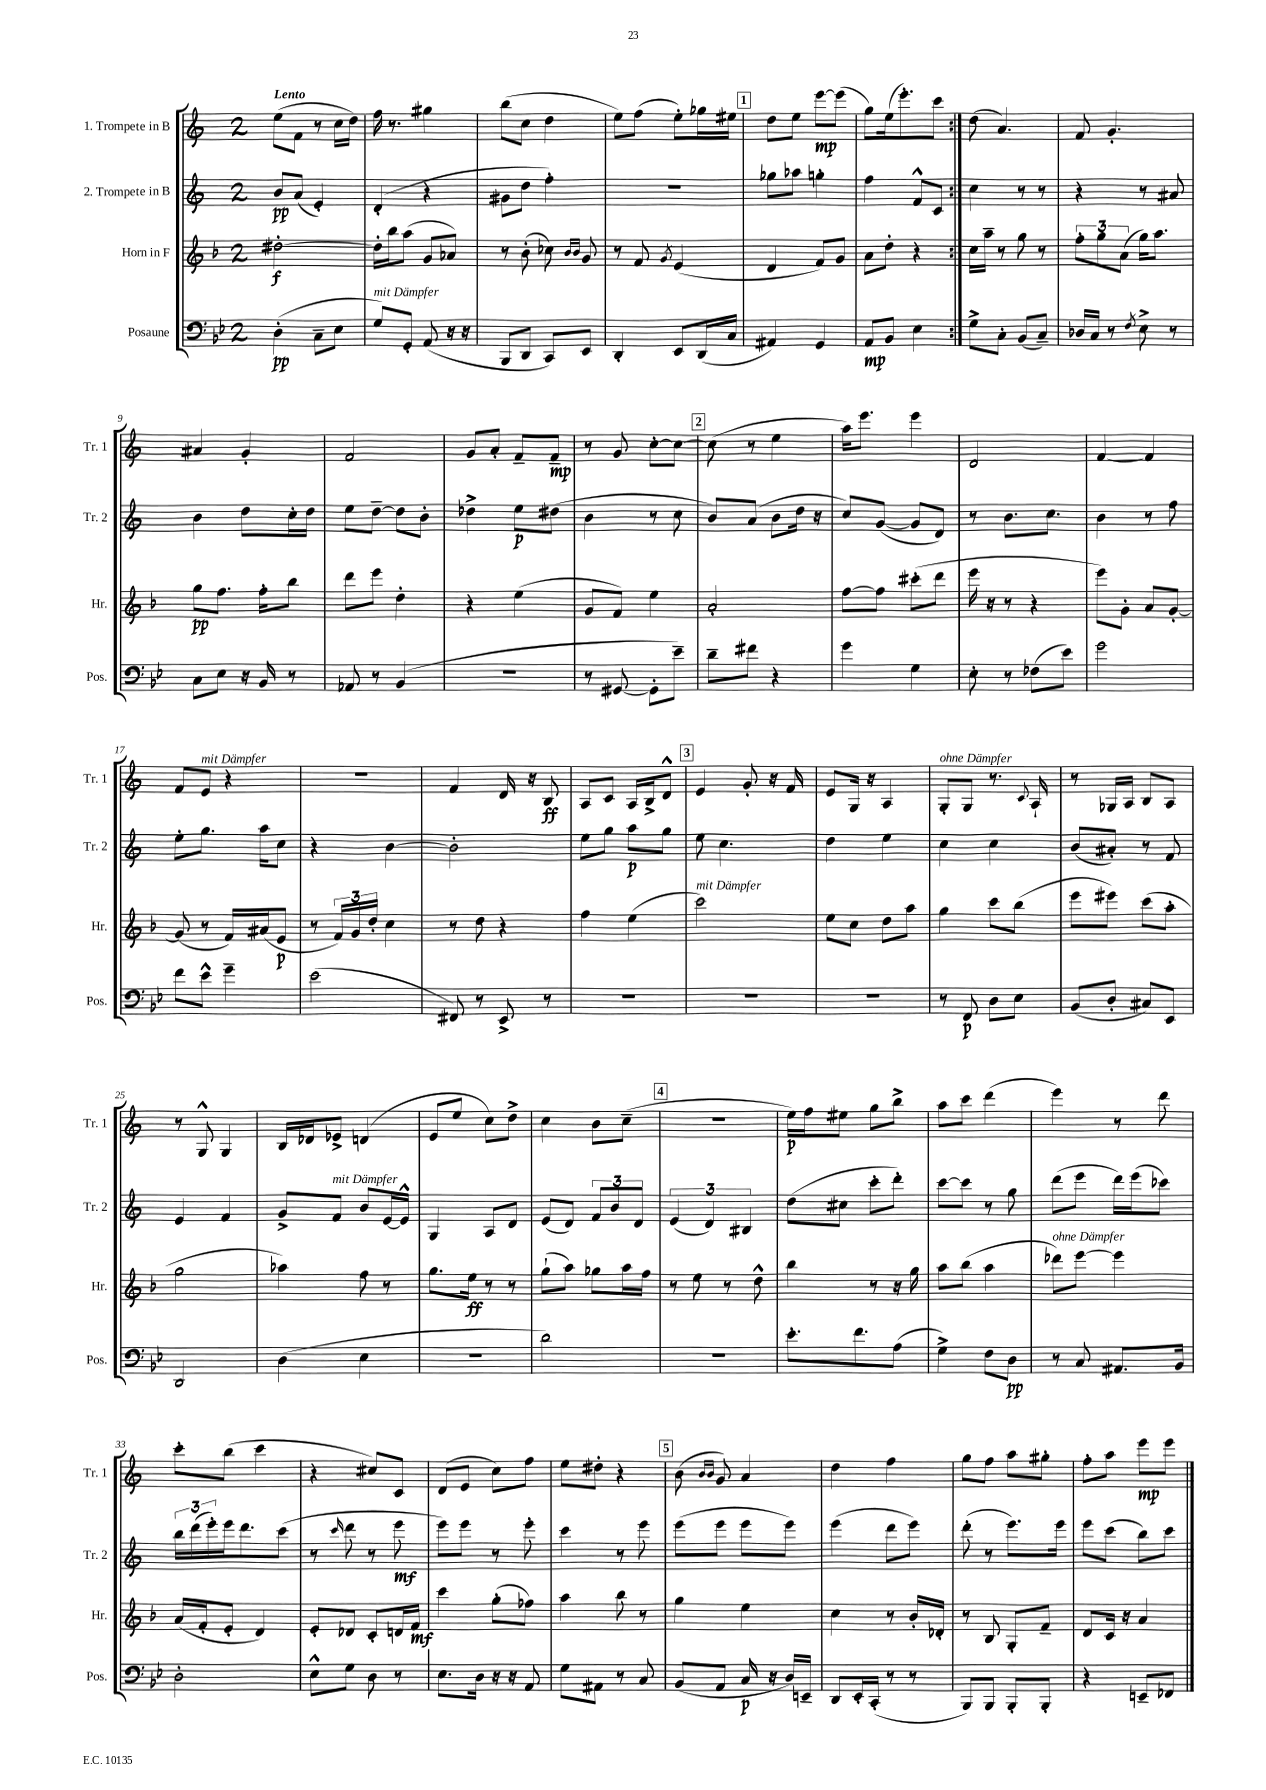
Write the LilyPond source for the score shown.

<<
\new StaffGroup <<
\new Staff = "s0" \with { instrumentName = "1. Trompete in B" shortInstrumentName = "Tr. 1" } {
    \clef treble \key c \major \once \override Staff.TimeSignature.style = #'single-digit \time 2/4 \tempo "Lento"
    \repeat volta 2 { e''8( f'8 r8 c''16 d''16) |
    f''16 r8. gis''4 |
    b''8( c''8 d''4 |
    e''8) f''8( e''8-.) ges''16 eis''16 |
    \mark \markup { \box "1" } d''8 e''8 e'''8~\mp e'''8( |
    g''8) e''16( e'''8.-.) c'''8 | }
    d''8( a'4.) |
    f'8 g'4.-. |
    ais'4 g'4-. |
    f'2 |
    g'8 a'8-. f'8-- f'8--\mp |
    r8 g'8 c''8~-. c''8~ |
    \mark \markup { \box "2" } c''8( r8 e''4 |
    a''16) e'''8. e'''4 |
    d'2 |
    f'4~ f'4 |
    f'8 e'8^\markup { \italic "mit Dämpfer" } r4 |
    r2 |
    f'4 d'16 r16 b8\ff |
    a8 c'8 a16 b16-> d'8-^ |
    \mark \markup { \box "3" } e'4 g'8-. r16 f'16 |
    e'8 g16 r16 a4 |
    g8-.^\markup { \italic "ohne Dämpfer" } g8 r8. \appoggiatura { c'8 } a16-! |
    r8 ges16 a16 b8 a8 |
    r8 g8-^ g4 |
    b16 des'16 ees'8-> d'4( |
    e'8 e''8 c''8) d''8-> |
    c''4 b'8 c''8--( |
    \mark \markup { \box "4" } r2 |
    e''16\p) f''16 eis''8 g''8 b''8-> |
    a''8 c'''8 d'''4( |
    e'''4) r8 d'''8 |
    c'''8-. b''8( c'''4 |
    r4 cis''8) c'8 |
    d'8( e'8 c''8) f''8 |
    e''8 dis''8-. r4 |
    \mark \markup { \box "5" } b'8( \grace { b'16 b'16 } g'8) a'4 |
    d''4 f''4 |
    g''8 f''8 a''8 gis''8-. |
    f''8-. a''8 e'''8\mp e'''8 \bar "|." |
}
\new Staff = "s1" \with { instrumentName = "2. Trompete in B" shortInstrumentName = "Tr. 2" } {
    \clef treble \key c \major \once \override Staff.TimeSignature.style = #'single-digit \time 2/4
    \repeat volta 2 { b'8\pp a'8( e'4-.) |
    d'4-.( r4 |
    gis'8 d''8 f''4-.) |
    r2 |
    \mark \markup { \box "1" } ges''8 aes''8 g''4-. |
    f''4 f'8-^ c'8 | }
    c''4 r8 r8 |
    r4 r8 ais'8 |
    b'4 d''8 c''16-. d''16 |
    e''8 d''8~-- d''8 b'8-. |
    des''4-> e''8\p dis''8( |
    b'4 r8 c''8 |
    \mark \markup { \box "2" } b'8) a'8( b'8 d''16 r16 |
    c''8) g'8~( g'8 d'8) |
    r8 b'8. c''8. |
    b'4 r8 f''8 |
    e''8-. g''8. a''16 c''8 |
    r4 b'4~ |
    b'2-. |
    e''8 g''8 a''8\p g''8 |
    \mark \markup { \box "3" } e''8 c''4. |
    d''4 e''4 |
    c''4 c''4 |
    b'8( ais'8-.) r8 f'8 |
    e'4 f'4 |
    g'8-> f'8^\markup { \italic "mit Dämpfer" } b'8 e'16~ e'16-^ |
    g4 a8 d'8 |
    e'8( d'8) \tuplet 3/2 { f'8 b'8 d'8 } |
    \mark \markup { \box "4" } \tuplet 3/2 { e'4( d'4) bis4 } |
    d''8( cis''8 c'''8-. d'''8-.) |
    c'''8~ c'''8 r8 g''8 |
    d'''8( e'''8 d'''16) e'''16( ces'''8) |
    \tuplet 3/2 { b''16 d'''16( e'''16-.) } e'''16 d'''8. c'''8( |
    r8 \grace { c'''16 } d'''8 r8 e'''8\mf |
    e'''8) e'''8 r8 e'''8-. |
    c'''4 r8 e'''8 |
    \mark \markup { \box "5" } e'''8( e'''8 e'''8 e'''8) |
    e'''4( d'''8 e'''8) |
    d'''8-.( r8 e'''8.) e'''16 |
    e'''8 c'''8( b''8) c'''8 \bar "|." |
}
\new Staff = "s2" \with { instrumentName = "Horn in F" shortInstrumentName = "Hr." } {
    \clef treble \key f \major \once \override Staff.TimeSignature.style = #'single-digit \time 2/4
    \repeat volta 2 { dis''2~-.\f |
    dis''16-. bes''16 a''8( g'8 aes'8) |
    r8 bes'8-.( ces''8) \grace { bes'16 bes'16 } g'8 |
    r8 f'8 \acciaccatura { g'8 } e'4( |
    \mark \markup { \box "1" } d'4 f'8) g'8 |
    a'8 d''8-. r4 | }
    c''16 a''16-- r8 g''8 r8 |
    \tuplet 3/2 { f''8-. g''8 a'8( } g''16) a''8. |
    g''8\pp f''8. f''16-. bes''8 |
    d'''8 e'''8 d''4-. |
    r4 e''4( |
    g'8 f'8) e''4 |
    \mark \markup { \box "2" } a'2-. |
    f''8~ f''8 cis'''8-.( d'''8 |
    e'''16 r16 r8 r4 |
    e'''8) g'8-. a'8 g'8~-. |
    g'8( r8 f'16) ais'16( e'8\p |
    r8 \tuplet 3/2 { f'16) g'16 d''16-. } c''4 |
    r8 d''8 r4 |
    f''4 e''4( |
    \mark \markup { \box "3" } c'''2^\markup { \italic "mit Dämpfer" }) |
    e''8 c''8 d''8 a''8 |
    g''4 c'''8 bes''8( |
    e'''8 eis'''8) c'''8( a''8-. |
    g''2 |
    aes''4) f''8 r8 |
    g''8. e''16\ff r8 r8 |
    g''8-!( a''8) ges''8 a''16 f''16 |
    \mark \markup { \box "4" } r8 e''8 r8 d''8-^ |
    bes''4 r8 r16 g''16 |
    a''8 bes''8( a''4 |
    des'''8^\markup { \italic "ohne Dämpfer" }) e'''8~ e'''4 |
    a'16( f'16-. e'8-. d'4) |
    e'8-. des'8 c'8-. d'16 f'16\mf |
    c'''4 g''8-.( fes''8) |
    a''4 bes''8 r8 |
    \mark \markup { \box "5" } g''4 e''4 |
    c''4 r8 bes'16-. des'16-. |
    r8 bes8 g8-. f'8-- |
    d'8 c'16 r16 a'4 \bar "|." |
}
\new Staff = "s3" \with { instrumentName = "Posaune" shortInstrumentName = "Pos." } {
    \clef bass \key bes \major \once \override Staff.TimeSignature.style = #'single-digit \time 2/4
    \repeat volta 2 { d4-.\pp( c8-- ees8 |
    g8^\markup { \italic "mit Dämpfer" }) g,8-. a,8( r16 r16 |
    bes,,8 d,8 c,8) ees,8 |
    d,4-. ees,8 d,16( c16 |
    \mark \markup { \box "1" } ais,4) g,4 |
    a,8\mp bes,8 ees4 | }
    g8-> c8-. bes,8( c8--) |
    des16 c16 r8 \acciaccatura { f8 } ees8-> r8 |
    c8 ees8 r16 bes,16 r8 |
    aes,8 r8 bes,4( |
    r2 |
    r8 gis,8~ gis,8-. ees'8--) |
    \mark \markup { \box "2" } d'8-- fis'8 r4 |
    g'4 g4 |
    ees8-. r8 fes8( ees'8) |
    g'2 |
    f'8 ees'8-^ g'4-- |
    ees'2( |
    fis,8) r8 ees,8-> r8 |
    R2 |
    \mark \markup { \box "3" } R2 |
    R2 |
    r8 f,8\p d8 ees8 |
    bes,8( d8-. cis8) ees,8 |
    d,2 |
    d4( ees4 |
    r2 |
    d'2) |
    \mark \markup { \box "4" } R2 |
    ees'8.-. f'8. a8( |
    g4->) f8 d8\pp |
    r8 c8 ais,8. bes,16 |
    d2-. |
    ees8-^ g8 d8 r8 |
    ees8. d16 r16 r16 a,8 |
    g8 ais,8 r8 c8 |
    \mark \markup { \box "5" } bes,8( a,8 c16\p r16 d16) e,16-- |
    d,8 ees,16-. c,16-.( r8 r8 |
    bes,,8) bes,,8 bes,,8-. bes,,8-. |
    r4 e,8-- fes,8 \bar "|." |
}
>>
>>
